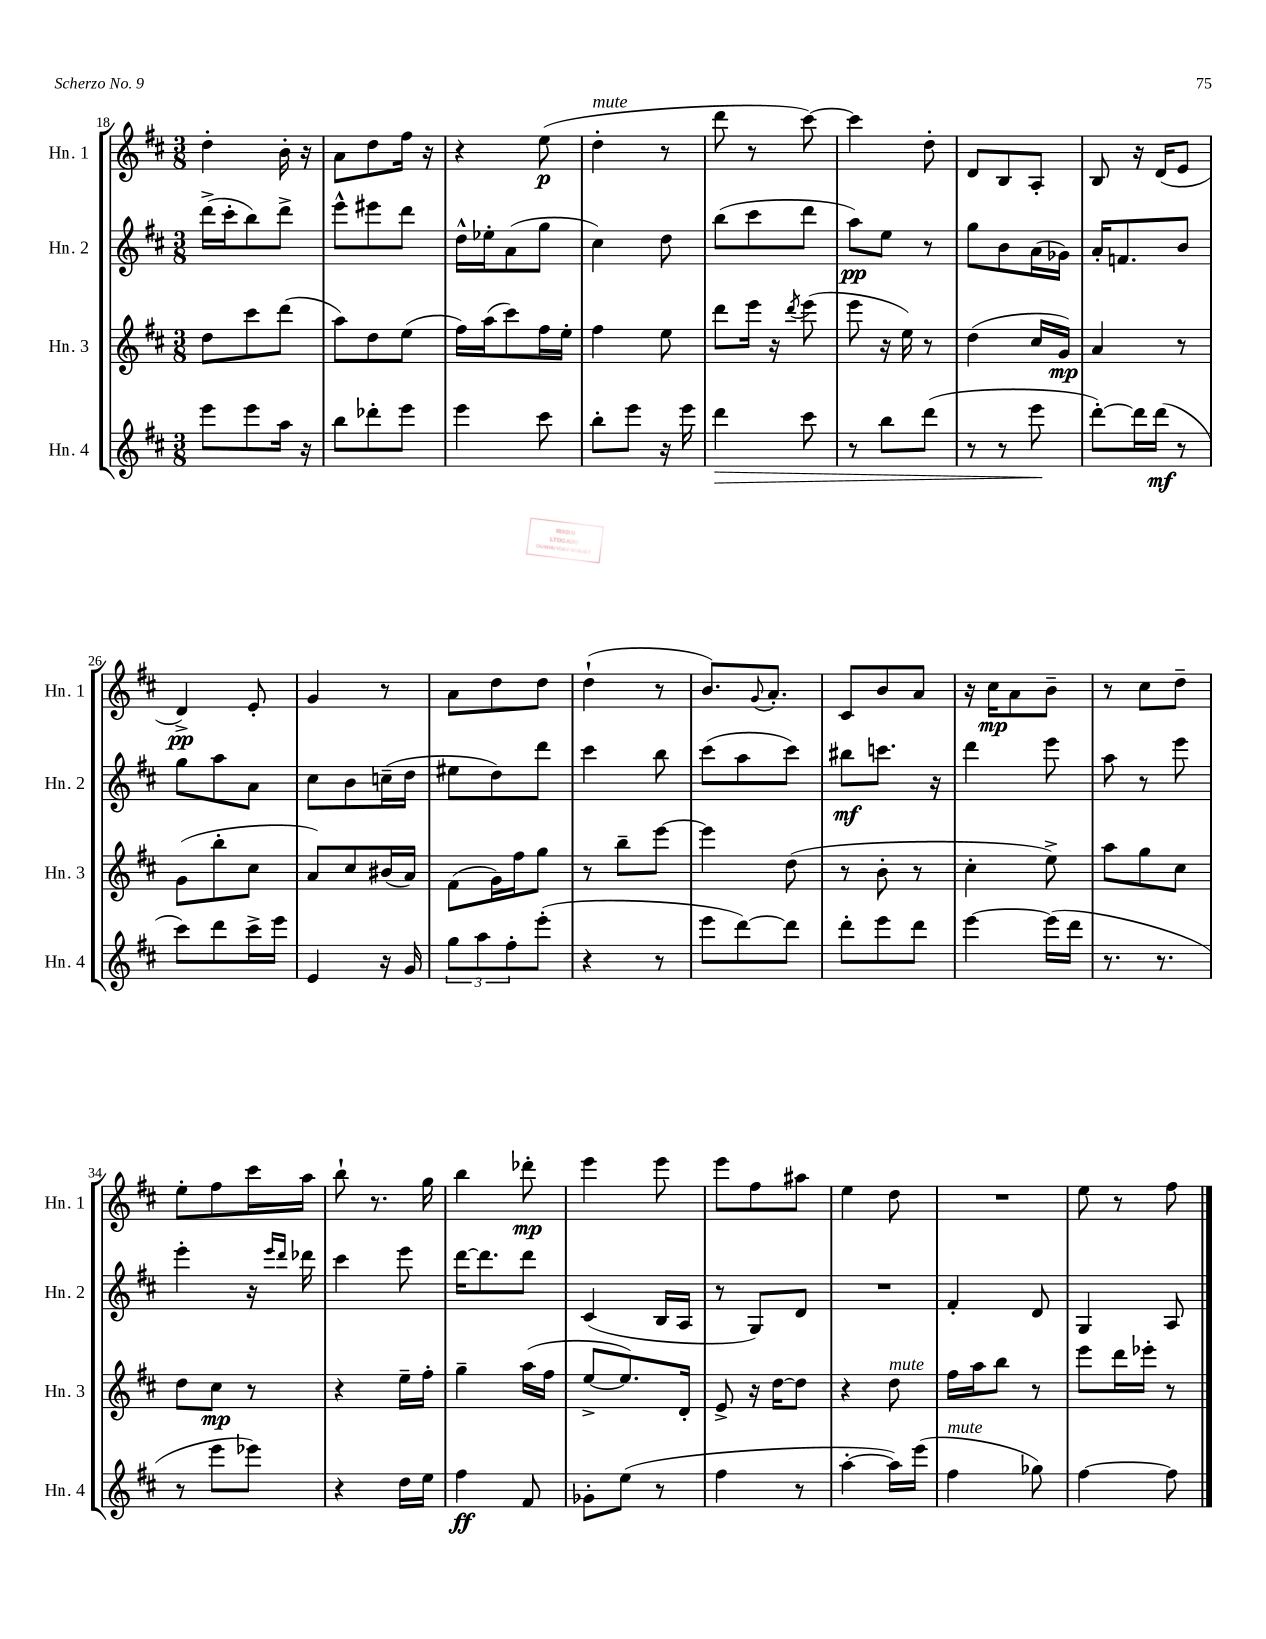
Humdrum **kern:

**kern	**dynam	**kern	**dynam	**kern	**dynam	**kern	**dynam
*part4	*part4	*part3	*part3	*part2	*part2	*part1	*part1
*staff4	*staff4	*staff3	*staff3	*staff2	*staff2	*staff1	*staff1
*I"Hn. 4	*	*I"Hn. 3	*	*I"Hn. 2	*	*I"Hn. 1	*
*I'Hn. 4	*	*I'Hn. 3	*	*I'Hn. 2	*	*I'Hn. 1	*
*clefG2	*	*clefG2	*	*clefG2	*	*clefG2	*
*k[f#c#]	*	*k[f#c#]	*	*k[f#c#]	*	*k[f#c#]	*
*M3/8	*	*M3/8	*	*M3/8	*	*M3/8	*
=18	=18	=18	=18	=18	=18	=18	=18
8eee\L	.	8dd\L	.	(16ddd^\LL	.	4dd'\	.
.	.	.	.	16ccc#'\J	.	.	.
8eee\	.	8ccc#\	.	8bb\)	.	.	.
16aa\Jk	.	(8ddd\J	.	8ddd^\J	.	16b'\	.
16r	.	.	.	.	.	16r	.
=19	=19	=19	=19	=19	=19	=19	=19
8bb\L	.	8aa\L)	.	8eee^^\L	.	8a\L	.
8ddd-X'\	.	8dd\	.	8eee#X\	.	8dd\	.
8eee\J	.	(8ee\J	.	8ddd\J	.	16ff#\Jk	.
.	.	.	.	.	.	16r	.
=20	=20	=20	=20	=20	=20	=20	=20
4eee\	.	16ff#\LL)	.	16dd^^\LL	.	4r	.
.	.	(16aa\J	.	16ee-X'\J	.	.	.
.	.	8ccc#\)	.	(8a\	.	.	.
8ccc#\	.	16ff#\L	.	8gg\J	.	(8ee\	p
.	.	16ee'\JJ	.	.	.	.	.
=21	=21	=21	=21	=21	=21	=21	=21
!	!	!	!	!	!	!LO:TX:a:i:t=mute	!
8bb'\L	.	4ff#\	.	4cc#\)	.	4dd'\	.
8eee\J	.	.	.	.	.	.	.
16r	.	8ee\	.	8dd\	.	8r	.
16eee\	.	.	.	.	.	.	.
=22	=22	=22	=22	=22	=22	=22	=22
!	!LO:HP:b	!	!	!	!	!	!
4ddd\	>	8ddd\L	.	(8bb\L	.	8ddd\	.
.	.	16eee\Jk	.	8ccc#\	.	8r	.
.	.	16r	.	.	.	.	.
.	.	8qddd/	.	.	.	.	.
8ccc#\	.	(8eee\	.	8ddd\J	.	[8ccc#\)	.
=23	=23	=23	=23	=23	=23	=23	=23
8r	.	8eee\	.	8aa\L)	pp	4ccc#\]	.
8bb\L	.	16r	.	8ee\J	.	.	.
.	.	16ee\)	.	.	.	.	.
(8ddd\J	.	8r	.	8r	.	8dd'\	.
=24	=24	=24	=24	=24	=24	=24	=24
8r	.	(4dd\	.	8gg\L	.	8d/L	.
8r	.	.	.	8b\	.	8B/	.
8eee\	.	16cc#/LL	.	(16a\L	.	8A'/J	.
.	.	16g/JJ)	mp	16g-X\JJ)	.	.	.
.	]	.	.	.	.	.	.
=25	=25	=25	=25	=25	=25	=25	=25
[8ddd'\L)	.	4a/	.	16a'/KL	.	8B/	.
.	.	.	.	8.fn/	.	.	.
16ddd\L]	.	.	.	.	.	16r	.
(16ddd\JJ	mf	.	.	.	.	(16d/KL	.
8r	.	8r	.	8b/J	.	8e/J	.
!!LO:LB:g=z
=26	=26	=26	=26	=26	=26	=26	=26
8ccc#\L)	.	(8g\L	.	8gg\L	.	4d^/)	pp
8ddd\	.	8bb'\	.	8aa\	.	.	.
16ccc#^\L	.	8cc#\J	.	8a\J	.	8e'/	.
16eee\JJ	.	.	.	.	.	.	.
=27	=27	=27	=27	=27	=27	=27	=27
4e/	.	8a/L)	.	8cc#\L	.	4g/	.
.	.	8cc#/	.	8b\	.	.	.
16r	.	(16b#X/L	.	(16ccn~\L	.	8r	.
16g/	.	16a/JJ)	.	16dd\JJ	.	.	.
=28	=28	=28	=28	=28	=28	=28	=28
12gg\L	.	(8f#\L	.	8ee#X\L	.	8a\L	.
12aa\	.	.	.	.	.	.	.
.	.	16g\L)	.	8dd\)	.	8dd\	.
12ff#'\	.	.	.	.	.	.	.
.	.	16ff#\J	.	.	.	.	.
(8eee'\J	.	8gg\J	.	8ddd\J	.	8dd\J	.
=29	=29	=29	=29	=29	=29	=29	=29
4r	.	8r	.	4ccc#\	.	(4dd`\	.
.	.	8bb~\L	.	.	.	.	.
8r	.	[8eee\J	.	8bb\	.	8r	.
=30	=30	=30	=30	=30	=30	=30	=30
8eee\L	.	4eee\]	.	(8ccc#\L	.	8.b/L)	.
[8ddd\)	.	.	.	8aa\	.	.	.
.	.	.	.	.	.	8qqg/	.
.	.	.	.	.	.	8.a'/J	.
8ddd\J]	.	(8dd\	.	8ccc#\J)	.	.	.
=31	=31	=31	=31	=31	=31	=31	=31
8ddd'\L	.	8r	.	8bb#X\L	mf	8c#/L	.
8eee\	.	8b'\	.	8.cccn\J	.	8b/	.
8ddd\J	.	8r	.	.	.	8a/J	.
.	.	.	.	16r	.	.	.
=32	=32	=32	=32	=32	=32	=32	=32
[4eee\	.	4cc#'\	.	4ddd\	.	16r	.
.	.	.	.	.	.	16cc#\KL	mp
.	.	.	.	.	.	8a\	.
(16eee\LL]	.	8ee^\)	.	8eee\	.	8b~\J	.
16ddd\JJ	.	.	.	.	.	.	.
=33	=33	=33	=33	=33	=33	=33	=33
8.r	.	8aa\L	.	8aa\	.	8r	.
.	.	8gg\	.	8r	.	8cc#\L	.
8.r	.	.	.	.	.	.	.
.	.	8cc#\J	.	8eee\	.	8dd~\J	.
!!LO:LB:g=z
=34	=34	=34	=34	=34	=34	=34	=34
8r	.	8dd\L	.	4eee'\	.	8ee'\L	.
8eee\L	.	8cc#\J	mp	.	.	8ff#\	.
8eee-X\J)	.	8r	.	16r	.	16ccc#\L	.
.	.	.	.	16qqeee/LL	.	.	.
.	.	.	.	16qqddd/JJ	.	.	.
.	.	.	.	16ddd-X\	.	16aa\JJ	.
=35	=35	=35	=35	=35	=35	=35	=35
4r	.	4r	.	4ccc#\	.	8bb`\	.
.	.	.	.	.	.	8.r	.
16dd\LL	.	16ee~\LL	.	8eee\	.	.	.
16ee\JJ	.	16ff#'\JJ	.	.	.	16gg\	.
=36	=36	=36	=36	=36	=36	=36	=36
4ff#\	ff	4gg~\	.	[16ddd\KL	.	4bb\	.
.	.	.	.	8.ddd\]	.	.	.
8f#/	.	(16aa\LL	.	8ddd\J	.	8ddd-X'\	mp
.	.	16ff#\JJ	.	.	.	.	.
=37	=37	=37	=37	=37	=37	=37	=37
8g-X'\L	.	[8ee^/L	.	(4c#/	.	4eee\	.
(8ee\J	.	8.ee/])	.	.	.	.	.
8r	.	.	.	16B/LL	.	8eee\	.
.	.	16d'/Jk	.	16A/JJ	.	.	.
=38	=38	=38	=38	=38	=38	=38	=38
4ff#\	.	8e^/	.	8r	.	8eee\L	.
.	.	16r	.	8G/L)	.	8ff#\	.
.	.	[16dd\KL	.	.	.	.	.
8r	.	8dd\J]	.	8d/J	.	8aa#X\J	.
=39	=39	=39	=39	=39	=39	=39	=39
[4aa'\	.	4r	.	4.r	.	4ee\	.
!	!	!LO:TX:a:i:t=mute	!	!	!	!	!
16aa\LL])	.	8dd\	.	.	.	8dd\	.
(16eee\JJ	.	.	.	.	.	.	.
=40	=40	=40	=40	=40	=40	=40	=40
!LO:TX:a:i:t=mute	!	!	!	!	!	!	!
4ff#\	.	16ff#\LL	.	4f#'/	.	4.r	.
.	.	16aa\J	.	.	.	.	.
.	.	8bb\J	.	.	.	.	.
8gg-X\)	.	8r	.	8d/	.	.	.
=41	=41	=41	=41	=41	=41	=41	=41
[4ff#\	.	8eee\L	.	4G/	.	8ee\	.
.	.	16ddd\L	.	.	.	8r	.
.	.	16eee-X'\JJ	.	.	.	.	.
8ff#\]	.	8r	.	8A/	.	8ff#\	.
==	==	==	==	==	==	==	==
*-	*-	*-	*-	*-	*-	*-	*-
